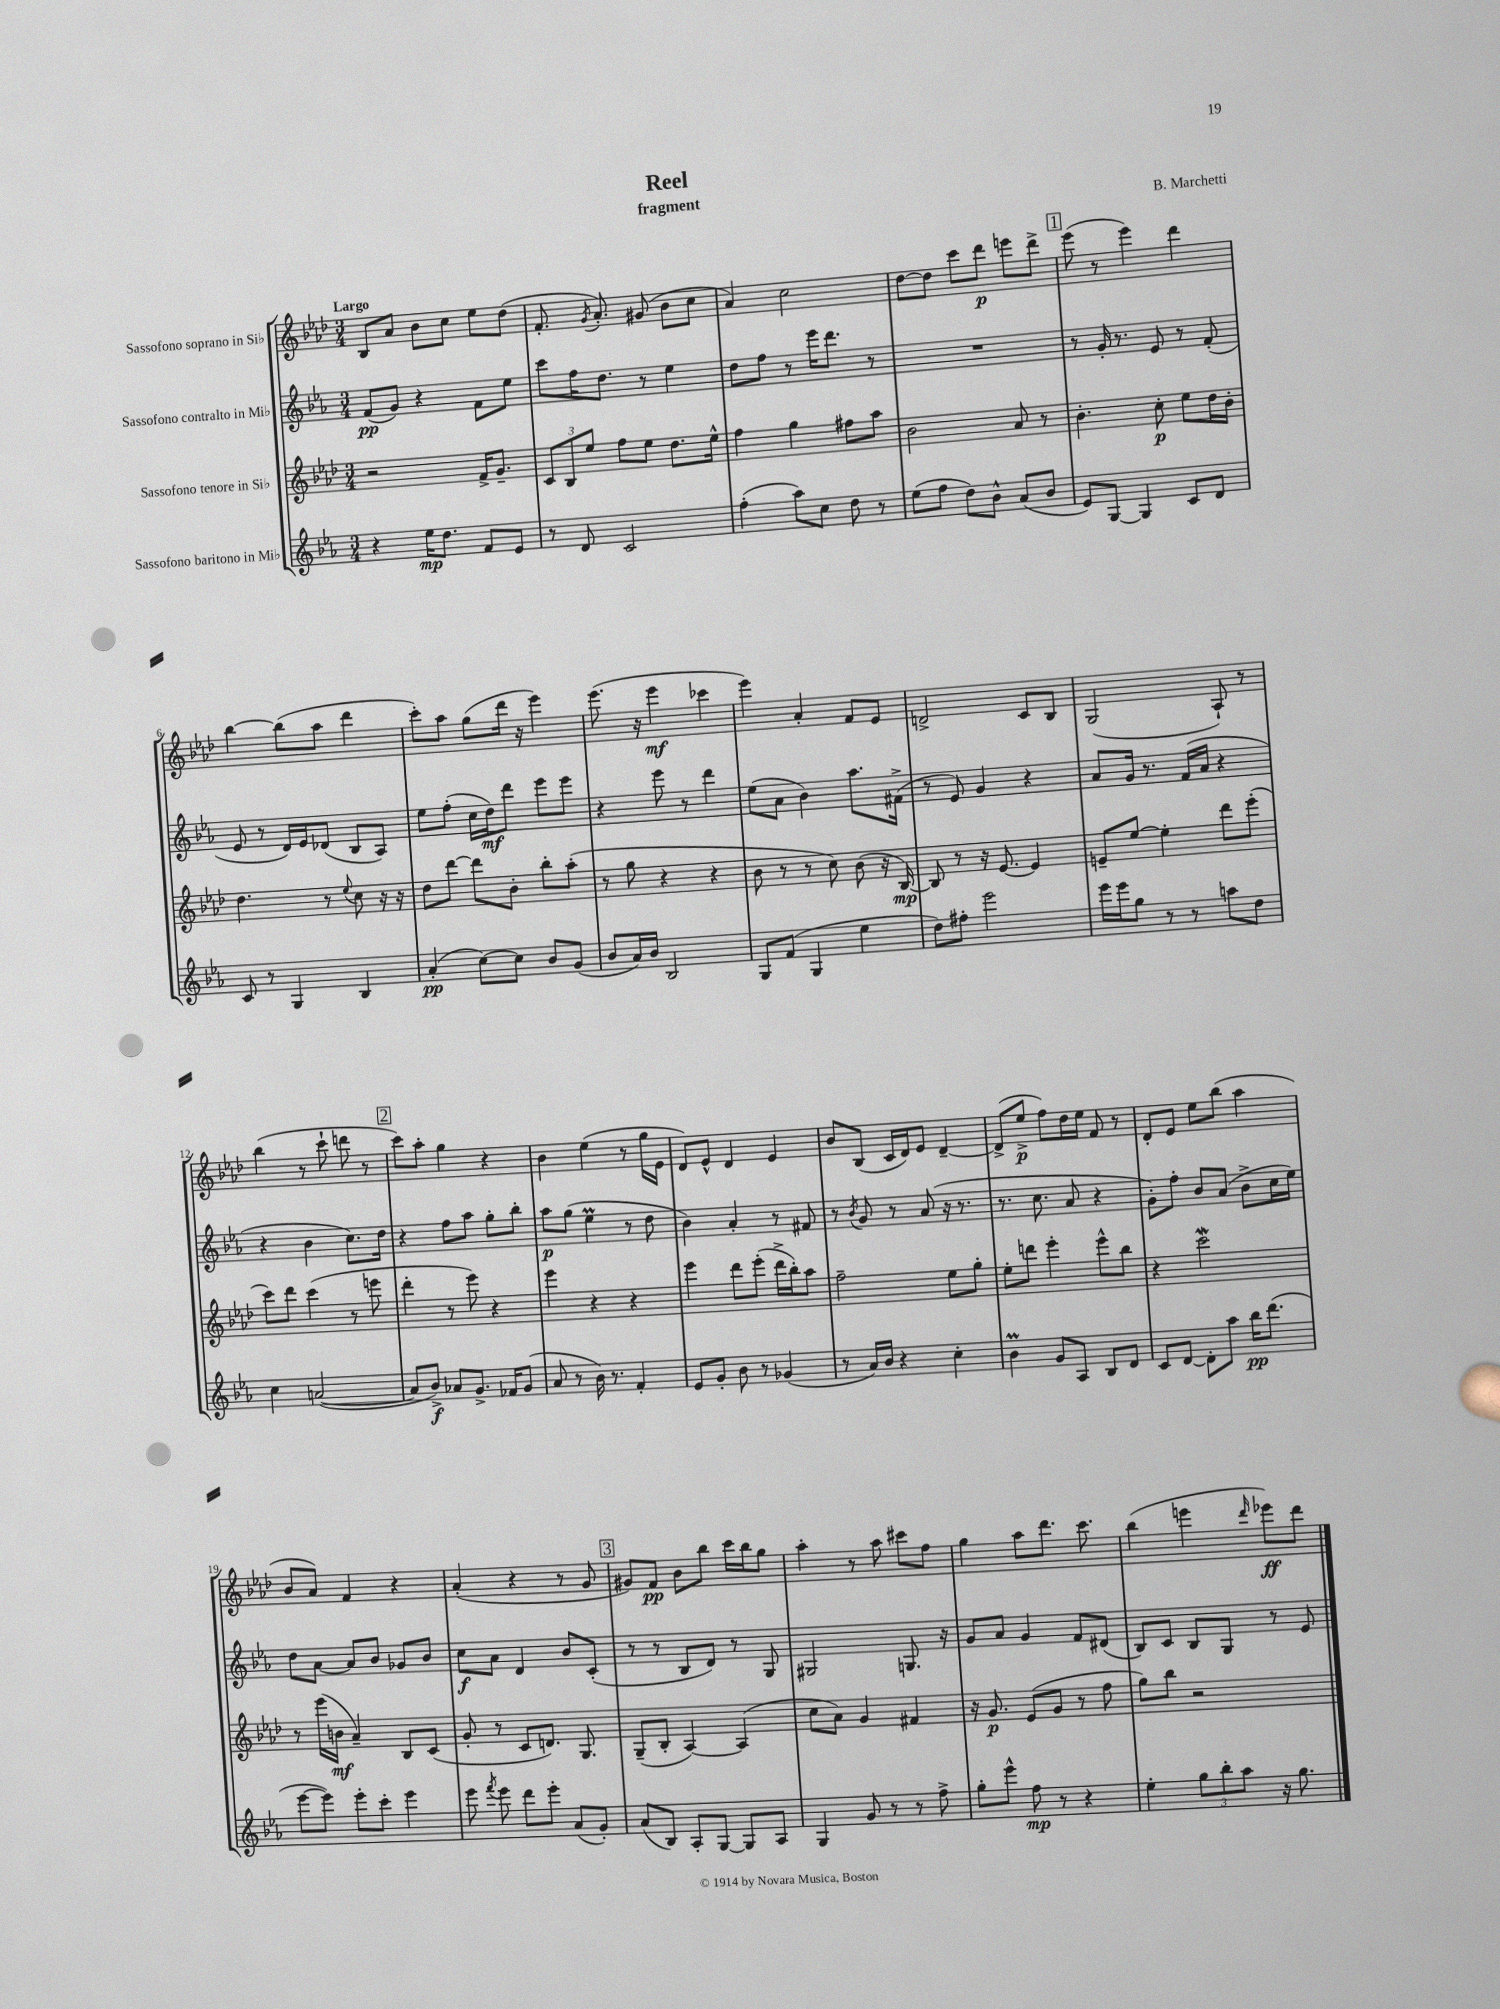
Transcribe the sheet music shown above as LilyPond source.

\header { title = "Reel" composer = "B. Marchetti" subtitle = "fragment" }
<<
\new StaffGroup <<
\new Staff = "s0" \with { instrumentName = "Sassofono soprano in Sib" } {
    \clef treble \key aes \major \numericTimeSignature \time 3/4 \tempo "Largo"
    \autoBeamOff bes8[ aes'8] bes'8[ c''8] ees''8[ des''8]( |
    f'8.-. \acciaccatura { g'8 } aes'8.-.) gis'8( bes'8[ c''8] |
    aes'4) c''2 |
    des''8[~ des''8] c'''8[ des'''8]\p e'''8[ des'''8]-> |
    \mark \markup { \box "1" } ees'''8( r8 ees'''4) des'''4 |
    bes''4~ bes''8[( aes''8] des'''4 |
    c'''8[-.) aes''8] g''8[( des'''16] r16 ees'''4) |
    ees'''8.( r16 ees'''4\mf ces'''4 |
    ees'''4) aes'4-. f'8[ ees'8] |
    d'2-> c'8[ bes8] |
    g2( aes8-!) r8 |
    bes''4( r8 c'''8-! d'''8 r8 |
    \mark \markup { \box "2" } c'''8[) aes''8]-. g''4 r4 |
    bes'4 ees''4( r8 g''16[ ees'16] |
    des'8[) ees'8]-^ des'4 ees'4 |
    bes'8[ bes8]( c'16[ des'16) ees'8] des'4~-- |
    des'8[->( ees''8]->\p f''8[) des''16 ees''16] f'8 r8 |
    des'8[-. ees'8] ees''8[ bes''8]( aes''4 |
    bes'8[ aes'8]) f'4 r4 |
    aes'4-.( r4 r8 g'8 |
    \mark \markup { \box "3" } gis'8[) f'8]\pp bes'8[ bes''8] c'''16[ bes''16 g''8] |
    aes''4-. r8 aes''8 cis'''8[ f''8] |
    g''4 aes''8[ des'''8.] c'''8. |
    bes''4( e'''4 \grace { des'''16 } ees'''8[\ff) des'''8] \bar "|." |
}
\new Staff = "s1" \with { instrumentName = "Sassofono contralto in Mib" } {
    \clef treble \key ees \major \numericTimeSignature \time 3/4
    \autoBeamOff f'8[\pp( g'8]) r4 f'8[ ees''8] |
    c'''8[ f''16 d''8.] r8 ees''4 |
    d''8[ f''8] r8 ees'''16[ d'''8.] r8 |
    R2. |
    \mark \markup { \box "1" } r8 g'16-. r8. ees'8 r8 f'8-.( |
    ees'8 r8 d'16[) ees'16 des'8]( bes8[ aes8]) |
    ees''8[ f''8]-.( c''16[ d''16\mf) d'''8] ees'''8[ ees'''8] |
    r4 ees'''8 r8 d'''4 |
    ees''8[( aes'8] bes'4) aes''8.[ fis'16]->( |
    r8 ees'8) g'4 r4 |
    aes'8[ g'16] r8. f'16[( aes'16] r4 |
    r4 bes'4 c''8.[) d''16] |
    \mark \markup { \box "2" } r4 f''8[ aes''8] g''8[-. bes''8]-. |
    aes''8[\p g''8]( ees''4\prall r8 d''8 |
    bes'4) aes'4-. r8 fis'8 |
    r8 \acciaccatura { bes'8 } g'8 r8 aes'8( r16 r8. |
    r8. c''8. aes'8 r4 |
    g'8[-.) f''8]-. bes'8[ aes'8]( bes'8[-> c''16 ees''16]) |
    d''8[ aes'8]~ aes'8[ bes'8] ges'8[ bes'8] |
    c''8[\f aes'8] d'4 bes'8[ c'8]-.( |
    \mark \markup { \box "3" } r8 r8 bes8[ d'8]) r8 g8 |
    gis2 g8. r16 |
    g'8[ aes'8] g'4 f'8[ dis'8]( |
    bes8[) c'8] bes8[ g8] r8 ees'8 \bar "|." |
}
\new Staff = "s2" \with { instrumentName = "Sassofono tenore in Sib" } {
    \clef treble \key aes \major \numericTimeSignature \time 3/4
    \autoBeamOff r2 f'16[-> g'8.]-- |
    \tuplet 3/2 { c'8[ bes8 ees''8] } f''8[ ees''8] des''8.[ ees''16]-^ |
    f''4 g''4 fis''8[ aes''8] |
    bes'2 aes'8 r8 |
    \mark \markup { \box "1" } bes'4.-. c''8-.\p ees''8[ des''16 bes'16]-. |
    des''4. r8 \appoggiatura { ees''8 } c''8 r16 r16 |
    des''8[ des'''8]~ des'''8[ bes'8]-. bes''8[-. aes''8]-.( |
    r8 g''8 r4 r4 |
    bes'8 r8 r8 c''8) bes'8( r16 bes16~\mp) |
    bes8 r8 r16 ees'8.~ ees'4 |
    e'8[-- ees''8]~ ees''4-. des'''8[ ees'''8]-.( |
    c'''8[) des'''8] c'''4( r8 e'''8 |
    \mark \markup { \box "2" } des'''4-. r8 ees'''8) r4 |
    ees'''4 r4 r4 |
    ees'''4 des'''8[ ees'''8]-.( des'''16[-> bes''16-.) aes''8] |
    f''2-- ees''8[ g''8]-. |
    ees''8[-. d'''8] ees'''4-. ees'''8[-^ bes''8] |
    r4 c'''2\mordent |
    r8 ees'''16[( b'16]\mf aes'4--) bes8[ c'8]( |
    g'8-. r8 c'8[ d'8.]) g8. |
    \mark \markup { \box "3" } g8[--( bes8]-. aes4~) aes4( |
    c''8[ aes'8]) g'4 fis'4 |
    r16 g'8.\p ees'8[( g'8] r8 f''8 |
    g''8[) bes''8] r2 \bar "|." |
}
\new Staff = "s3" \with { instrumentName = "Sassofono baritono in Mib" } {
    \clef treble \key ees \major \numericTimeSignature \time 3/4
    \autoBeamOff r4 ees''16[\mp d''8.] f'8[ ees'8] |
    r8 d'8 c'2 |
    f''4-.( aes''8[) c''8] d''8 r8 |
    ees''8[( f''8] d''8[) bes'8]-^ aes'8[( bes'8] |
    \mark \markup { \box "1" } ees'8[) g8]~ g4 c'8[ d'8] |
    c'8 r8 g4 bes4 |
    aes'4-.\pp( c''8[~) c''8] bes'8[ g'8]( |
    bes'8[ aes'16) bes'16] bes2 |
    g8[ f'8]( g4 ees''4 |
    d''8[) fis''8]-. ees'''2 |
    ees'''16[ ees'''16 g''8] r8 r8 a''8[ d''8] |
    c''4 a'2~( |
    \mark \markup { \box "2" } a'8[ bes'8]->\f) aes'8[ g'8.]-> fes'16[ g'8]( |
    aes'8 r8 bes'16) r8. f'4-. |
    ees'8[ g'8]-. bes'8 r8 ges'4( |
    r8 aes'16[) bes'16] r4 c''4-. |
    bes'4\prall g'8[ aes8] bes8[ d'8] |
    c'8[ d'8]~ d'8[-. aes''8] bes''16[\pp d'''8.]( |
    ees'''8[~ ees'''8]) ees'''8[-. c'''8]-. ees'''4 |
    ees'''8 \acciaccatura { f'''8 } ees'''8 d'''8[ ees'''8]-. aes'8[( g'8]-.) |
    \mark \markup { \box "3" } aes'8[( bes8]) aes8[-. g8]~ g8[ aes8] |
    g4 g'8 r8 r8 f''8-> |
    g''8[-. ees'''8]-^ f''8\mp r8 r4 |
    ees''4-. \tuplet 3/2 { g''8[ bes''8-. aes''8] } r16 g''8. \bar "|." |
}
>>
>>
